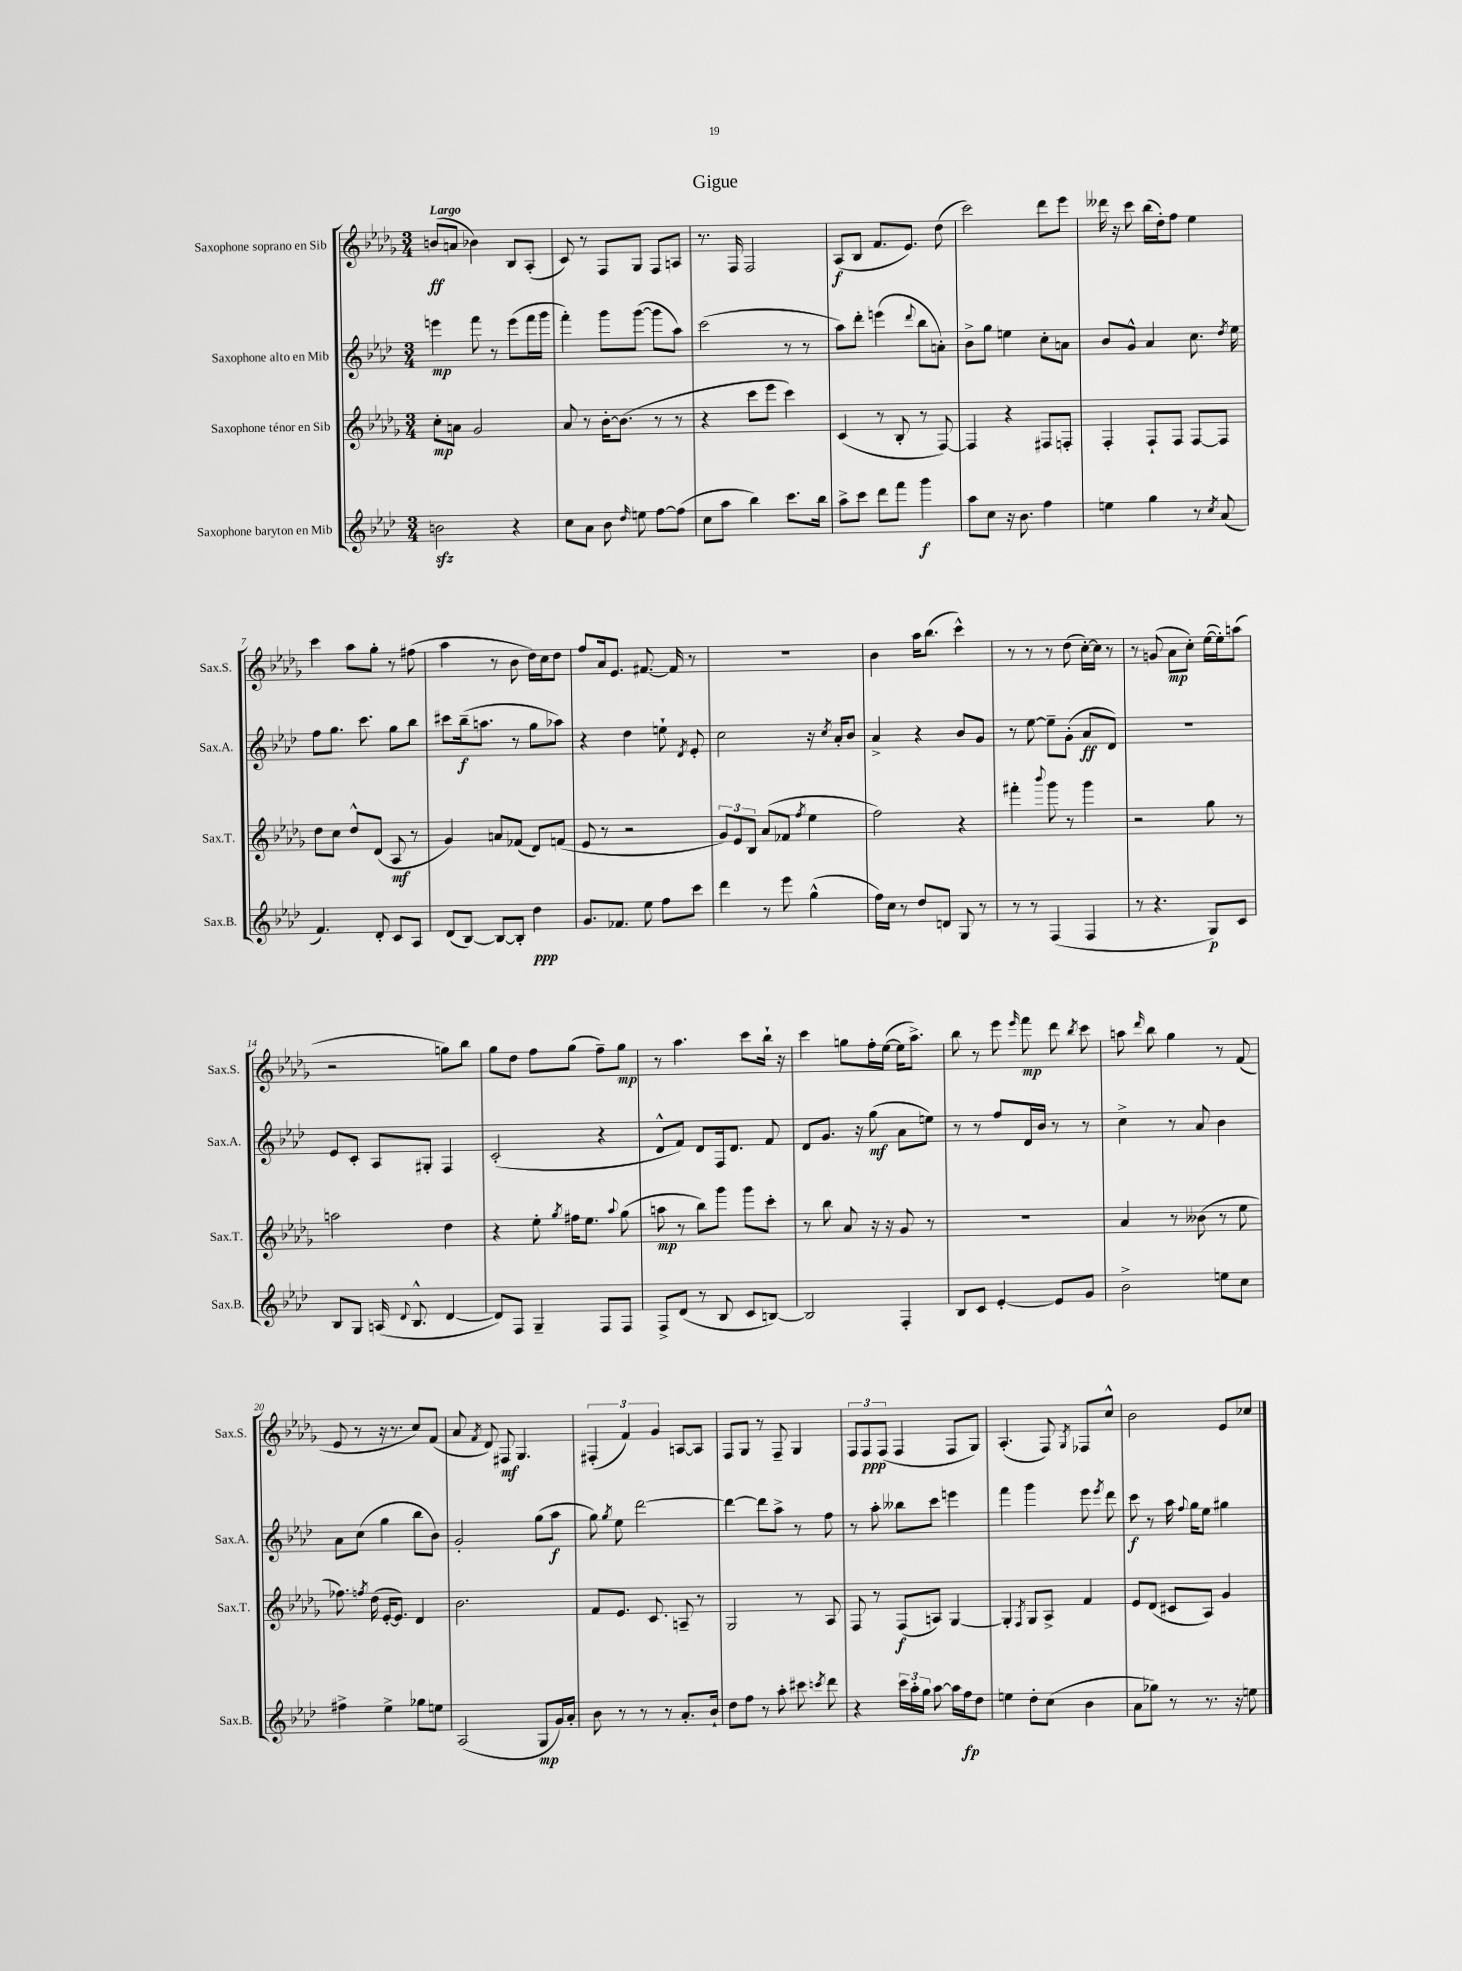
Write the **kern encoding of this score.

**kern	**dynam	**kern	**dynam	**kern	**dynam	**kern	**dynam
*part4	*part4	*part3	*part3	*part2	*part2	*part1	*part1
*staff4	*staff4	*staff3	*staff3	*staff2	*staff2	*staff1	*staff1
*I"Saxophone baryton en Mib	*	*I"Saxophone ténor en Sib	*	*I"Saxophone alto en Mib	*	*I"Saxophone soprano en Sib	*
*I'Sax.B.	*	*I'Sax.T.	*	*I'Sax.A.	*	*I'Sax.S.	*
*clefG2	*	*clefG2	*	*clefG2	*	*clefG2	*
*k[b-e-a-d-]	*	*k[b-e-a-d-g-]	*	*k[b-e-a-d-]	*	*k[b-e-a-d-g-]	*
*M3/4	*	*M3/4	*	*M3/4	*	*M3/4	*
=1	=1	=1	=1	=1	=1	=1	=1
!	!	!	!	!	!	!LO:TX:a:B:t=Largo	!
2bnzz\	.	8cc'\L	mp	4eeen\	mp	(8bn/L	ff
.	.	8an\J	.	.	.	8an/J	.
.	.	2g-/	.	8fff\	.	4b-X\)	.
.	.	.	.	8r	.	.	.
4r	.	.	.	(8eee\L	.	8B-/L	.
.	.	.	.	16fff\L	.	(8A-'/J	.
.	.	.	.	16ggg\JJ	.	.	.
=2	=2	=2	=2	=2	=2	=2	=2
8cc\L	.	8a-/	.	4fff'\)	.	8c/)	.
8a-\J	.	8r	.	.	.	8r	.
8b-\	.	[16b-'\KL	.	8ggg\L	.	8F/L	.
.	.	(8.b-\J]	.	.	.	.	.
16qqdd-/	.	.	.	.	.	.	.
8een\	.	.	.	([8ggg\J	.	8G-/J	.
[8ff\L	.	8r	.	8ggg\L]	.	8F/L	.
(8ff\J]	.	8r	.	8aa-\J)	.	8An/J	.
=3	=3	=3	=3	=3	=3	=3	=3
8cc\L	.	4r	.	(2ccc\	.	8.r	.
8aa-\J	.	.	.	.	.	.	.
.	.	.	.	.	.	16F/	.
4bb-\)	.	8ccc\L	.	.	.	2F/	.
.	.	8eee-\J	.	.	.	.	.
8.ccc\L	.	4ccc\)	.	8r	.	.	.
.	.	.	.	8r	.	.	.
16bb-\Jk	.	.	.	.	.	.	.
=4	=4	=4	=4	=4	=4	=4	=4
8aa-^\L	.	(4c/	.	8aa-\L)	.	(8A-/L	f
8ccc\J	.	.	.	8ddd-'\J	.	8B-/J	.
8ddd-\L	.	8r	.	(4eeen\	.	8.f/L	.
8fff\J	.	8B-'/	.	.	.	.	.
.	.	.	.	.	.	8.e-/J)	.
.	.	.	.	8qqddd-/	.	.	.
4ggg\	f	8r	.	8bb-\L	.	.	.
.	.	[8F/)	.	8an'\J)	.	(8dd-\	.
=5	=5	=5	=5	=5	=5	=5	=5
8aa-\L	.	4F/]	.	8b-^\L	.	2ccc\)	.
8cc\J	.	.	.	8gg\J	.	.	.
16r	.	4r	.	4een\	.	.	.
8.b-\	.	.	.	.	.	.	.
4ff\	.	8F#X/L	.	8cc'\L	.	8ddd-\L	.
.	.	8Fn'/J	.	8an\J	.	8eee-\J	.
=6	=6	=6	=6	=6	=6	=6	=6
4een\	.	4F'/	.	8b-/L	.	16ddd--X\	.
.	.	.	.	.	.	16r	.
.	.	.	.	8g^^/J	.	8ccc\	.
4gg\	.	8F`/L	.	4a-/	.	(16bb-\LL	.
.	.	.	.	.	.	16dd-'\J)	.
.	.	8F/J	.	.	.	8ff\J	.
8r	.	[8F/L	.	8.cc\	.	4ee-\	.
8qcc/	.	.	.	.	.	.	.
(8a-/	.	8F/J]	.	.	.	.	.
.	.	.	.	8qdd-/	.	.	.
.	.	.	.	16ee-\	.	.	.
!!LO:LB:g=z
=7	=7	=7	=7	=7	=7	=7	=7
4.f/)	.	8dd-\L	.	8ff\L	.	4ccc\	.
.	.	8cc\J	.	8.gg\J	.	.	.
.	.	8dd-^^/L	.	.	.	8aa-\L	.
.	.	.	.	8.ccc\	.	.	.
8d-'/	.	(8d-/J	.	.	.	8gg-'\J	.
8c/L	.	8A-/	mf	8gg\L	.	8r	.
8A-/J	.	8r	.	8bb-\J	.	(8ff#X\	.
=8	=8	=8	=8	=8	=8	=8	=8
(8d-/L	.	4g-/)	.	8ccc#X\L	.	4aa-\	.
[8B-/J)	.	.	.	(16bb-~\k	f	.	.
.	.	.	.	8.aan\J	.	.	.
8B-/L_	.	8an/L	.	.	.	8r	.
8B-'/J]	.	(8f-X/J	.	8r	.	8b-\	.
4dd-\	ppp	8d-/L)	.	8gg\L	.	16dd-\LL)	.
.	.	.	.	.	.	16cc\J	.
.	.	(8fn/J	.	8aa-X\J)	.	8dd-\J	.
=9	=9	=9	=9	=9	=9	=9	=9
8.g/L	.	8e-/	.	4r	.	8ff/L	.
.	.	8r	.	.	.	16a-/k	.
8.f-X/J	.	.	.	.	.	8.e-/J	.
.	.	2r	.	4dd-\	.	.	.
8ee-\	.	.	.	.	.	[8.f#X/	.
8ff\L	.	.	.	8een`\	.	.	.
.	.	.	.	.	.	16f#/]	.
.	.	.	.	8qd-/	.	.	.
8ccc\J	.	.	.	8e-'/	.	8r	.
=10	=10	=10	=10	=10	=10	=10	=10
4ddd-\	.	12g-/L)	.	2cc\	.	2.r	.
.	.	12e-/	.	.	.	.	.
.	.	12B-/J	.	.	.	.	.
8r	.	(8a-/L	.	.	.	.	.
8eee-\	.	8f-X/J	.	.	.	.	.
.	.	8qff/	.	.	.	.	.
(4gg^^\	.	4ee-\	.	16r	.	.	.
.	.	.	.	8qcc/	.	.	.
.	.	.	.	16a-'/KL	.	.	.
.	.	.	.	8b-/J	.	.	.
=11	=11	=11	=11	=11	=11	=11	=11
16ff\LL)	.	2ff\)	.	4a-^/	.	4b-\	.
16cc\JJ	.	.	.	.	.	.	.
8r	.	.	.	.	.	.	.
8dd-/L	.	.	.	4r	.	16aa-\KL	.
.	.	.	.	.	.	(8.bb-\J	.
8dn/J	.	.	.	.	.	.	.
8G/	.	4r	.	8b-/L	.	4ccc^^\)	.
8r	.	.	.	8g/J	.	.	.
=12	=12	=12	=12	=12	=12	=12	=12
8r	.	4fff#X'\	.	8r	.	8r	.
8r	.	.	.	[8ee-\	.	8r	.
.	.	8qqbbb-/	.	.	.	.	.
(4F/	.	8ggg-\	.	8ee-~\L]	.	8r	.
.	.	8r	.	(8g'\J	.	(8dd-\	.
4F/	.	4ggg-\	.	8a-/L	ff	[16cc'\LL)	.
.	.	.	.	.	.	16cc\JJ]	.
.	.	.	.	8d-/J)	.	8r	.
=13	=13	=13	=13	=13	=13	=13	=13
8r	.	2r	.	2.r	.	8r	.
4.r	.	.	.	.	.	(8gn/	.
.	.	.	.	.	.	8a-\L	mp
.	.	.	.	.	.	8cc'\J)	.
8G/L)	p	8gg-\	.	.	.	([16ee-\LL	.
.	.	.	.	.	.	16ee-'\J])	.
8c/J	.	8r	.	.	.	(8aan\J	.
!!LO:LB:g=z
=14	=14	=14	=14	=14	=14	=14	=14
8B-/L	.	2aan\	.	8e-/L	.	2r	.
8G/J	.	.	.	8c'/J	.	.	.
(16An/	.	.	.	8A-/L	.	.	.
8qqd-/	.	.	.	.	.	.	.
8.B-^^/	.	.	.	.	.	.	.
.	.	.	.	8G#X'/J	.	.	.
[4d-/	.	4dd-\	.	4F/	.	8ggn\L)	.
.	.	.	.	.	.	8bb-\J	.
=15	=15	=15	=15	=15	=15	=15	=15
8d-/L])	.	4r	.	(2c'/	.	8gg-\L	.
8F/J	.	.	.	.	.	8dd-\J	.
4G~/	.	8ee-'\	.	.	.	8ff\L	.
.	.	8qgg-/	.	.	.	.	.
.	.	16ff#X\KL	.	.	.	(8gg-\J	.
.	.	8.ee-\J	.	.	.	.	.
8F/L	.	.	.	4r	.	8ff~\L)	.
.	.	8qqaa-/	.	.	.	.	.
8F/J	.	(8gg-\	.	.	.	8gg-\J	mp
=16	=16	=16	=16	=16	=16	=16	=16
8F^/L	.	8aan\	mp	8d-^^/L	.	8r	.
(8d-/J	.	8r	.	8f/J)	.	4.aa-\	.
8r	.	8bb-\L)	.	8d-/L	.	.	.
8B-/	.	8ggg-\J	.	16F/k	.	.	.
.	.	.	.	8.d-/J	.	.	.
8c/L	.	8ggg-\L	.	.	.	8ccc\L	.
[8Bn/J)	.	8ccc'\J	.	8f/	.	16bb-`\Jk	.
.	.	.	.	.	.	16r	.
=17	=17	=17	=17	=17	=17	=17	=17
2B/]	.	8r	.	8d-/L	.	4ccc\	.
.	.	8bb-\	.	8.g/J	.	.	.
.	.	8a-/	.	.	.	8ggn\L	.
.	.	.	.	16r	.	.	.
.	.	16r	.	(8gg\	mf	16ff'\L	.
.	.	16r	.	.	.	([16ee-\JJ	.
4F'/	.	8g-/	.	8a-\L	.	16ee-\KL]	.
.	.	.	.	.	.	8.aa-^\J)	.
.	.	8r	.	8een\J)	.	.	.
=18	=18	=18	=18	=18	=18	=18	=18
8B-/L	.	2.r	.	8r	.	8bb-\	.
8c/J	.	.	.	8r	.	8r	.
[4e-'/	.	.	.	8ff/L	.	8eee-\	.
.	.	.	.	.	.	16qqeee-/	.
.	.	.	.	16d-/L	.	8fff\	mp
.	.	.	.	16b-/JJ	.	.	.
8e-/L]	.	.	.	8r	.	8ddd-\	.
.	.	.	.	.	.	8qbb-/	.
8g/J	.	.	.	8r	.	8ccc\	.
=19	=19	=19	=19	=19	=19	=19	=19
2b-^\	.	4a-/	.	4cc^\	.	8aan\	.
.	.	.	.	.	.	16qqddd-/	.
.	.	.	.	.	.	8bb-\	.
.	.	8r	.	8r	.	4gg-\	.
.	.	(8b--X\	.	8a-/	.	.	.
8een\L	.	8r	.	4b-\	.	8r	.
8cc\J	.	8ee-\	.	.	.	(8f/	.
!!LO:LB:g=z
=20	=20	=20	=20	=20	=20	=20	=20
4ff#X^\	.	8.ff-X\)	.	8a-\L	.	8e-/	.
.	.	.	.	(8cc\J	.	8r	.
.	.	8qffn/	.	.	.	.	.
.	.	(16dd-\	.	.	.	.	.
4ee-^\	.	[16e-'/KL	.	4gg\	.	16r	.
.	.	8.e-/J])	.	.	.	8.r	.
8gg-X\L	.	4d-/	.	8bb-\L	.	8cc/L)	.
8een\J	.	.	.	8b-\J)	.	(8f/J	.
=21	=21	=21	=21	=21	=21	=21	=21
(2A-/	.	2.b-\	.	2g'/	.	8a-/	.
.	.	.	.	.	.	8qf/	.
.	.	.	.	.	.	8d-/)	.
.	.	.	.	.	.	8F#X/	mf
.	.	.	.	.	.	4.G-/	.
8G/L	mp	.	.	(8gg\L	.	.	.
16g/L)	.	.	.	8aa-\J	f	.	.
16a-'/JJ	.	.	.	.	.	.	.
=22	=22	=22	=22	=22	=22	=22	=22
8b-\	.	8f/L	.	8gg\)	.	(6F#X'/	.
.	.	.	.	8qgg/	.	.	.
8r	.	8.e-/J	.	8ee-\	.	.	.
.	.	.	.	.	.	6f/)	.
8r	.	.	.	[2ddd-\	.	.	.
.	.	8.c/	.	.	.	.	.
.	.	.	.	.	.	6g-/	.
8r	.	.	.	.	.	.	.
8.a-'/L	.	8An~/	.	.	.	[8An/L	.
.	.	8r	.	.	.	8A/J]	.
16b-`/Jk	.	.	.	.	.	.	.
=23	=23	=23	=23	=23	=23	=23	=23
8dd-\L	.	2G-/	.	4ddd-\_	.	8F/L	.
8ff\J	.	.	.	.	.	8G-/J	.
8r	.	.	.	8ddd-\L]	.	8r	.
8aa-'\	.	.	.	8aa-^\J	.	8F~/	.
8ccc#X\	.	8r	.	8r	.	4G-/	.
8qcccn/	.	.	.	.	.	.	.
8ddd-\	.	8A-/	.	8ff\	.	.	.
=24	=24	=24	=24	=24	=24	=24	=24
4r	.	8F/	.	8r	.	12F/L	.
.	.	.	.	.	.	12F/	ppp
.	.	8r	.	8aa-'\	.	.	.
.	.	.	.	.	.	(12F/J	.
24ccc\LL	.	(8F/L	f	8bb--X\L	.	4F/	.
24aa-'\	.	.	.	.	.	.	.
24gg\JJ	.	.	.	.	.	.	.
[8aa-\	.	8An/J)	.	8ccc\J	.	.	.
16aa-\LL]	.	[4G-/	.	4eeen\	.	8F/L	.
16ff\J	fp	.	.	.	.	.	.
8dd-\J	.	.	.	.	.	8G-/J)	.
=25	=25	=25	=25	=25	=25	=25	=25
4een\	.	4G-'/]	.	4fff\	.	(4.A-'/	.
.	.	8qF/	.	.	.	.	.
8dd-'\L	.	8G-/L	.	4ggg\	.	.	.
(8cc\J	.	8A-^/J	.	.	.	8F/)	.
.	.	.	.	.	.	8qG-/	.
4b-\	.	4f/	.	8eee-\	.	8F-X/L	.
.	.	.	.	8qeee-/	.	.	.
.	.	.	.	8ddd-\	.	8cc^^/J	.
=26	=26	=26	=26	=26	=26	=26	=26
8a-\L	.	8e-/L	.	8ccc\	f	2b-\	.
8gg-X\J)	.	(8d-/J	.	8r	.	.	.
8r	.	8c#X/L	.	16aa-\	.	.	.
.	.	.	.	8qqff/	.	.	.
.	.	.	.	16gg\KL	.	.	.
8.r	.	8A-/J)	.	8ee-\J	.	.	.
.	.	4g-/	.	4gg#X\	.	8e-/L	.
16r	.	.	.	.	.	.	.
8een\	.	.	.	.	.	8cc-X/J	.
==	==	==	==	==	==	==	==
*-	*-	*-	*-	*-	*-	*-	*-
